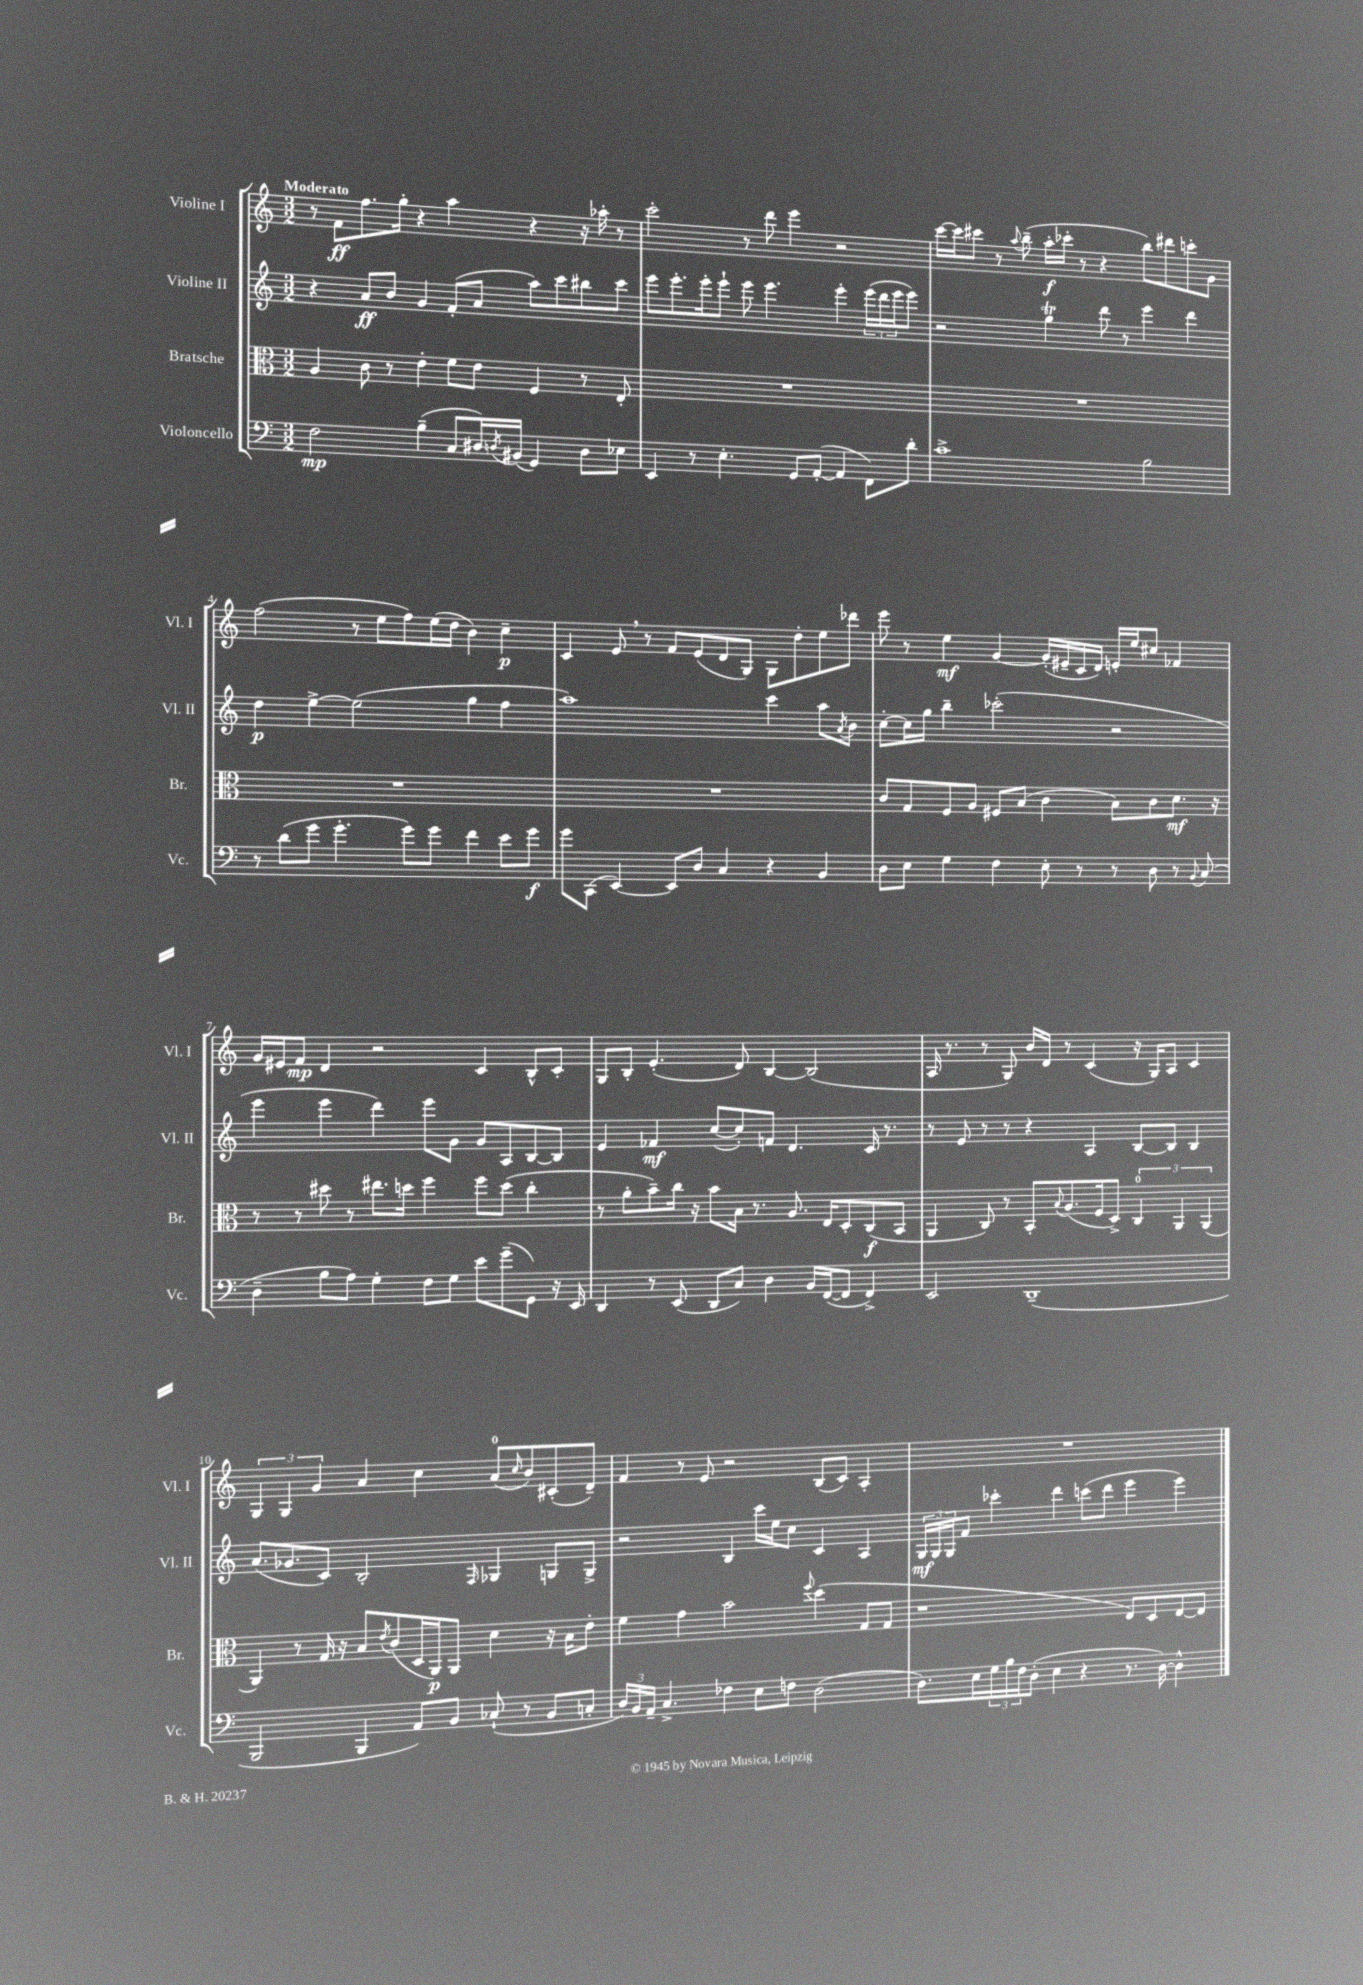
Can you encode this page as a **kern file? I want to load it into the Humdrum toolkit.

**kern	**dynam	**kern	**dynam	**kern	**dynam	**kern	**dynam
*part4	*part4	*part3	*part3	*part2	*part2	*part1	*part1
*staff4	*staff4	*staff3	*staff3	*staff2	*staff2	*staff1	*staff1
*I"Violoncello	*	*I"Bratsche	*	*I"Violine II	*	*I"Violine I	*
*I'Vc.	*	*I'Br.	*	*I'Vl. II	*	*I'Vl. I	*
*clefF4	*	*clefC3	*	*clefG2	*	*clefG2	*
*k[]	*	*k[]	*	*k[]	*	*k[]	*
*M3/2	*	*M3/2	*	*M3/2	*	*M3/2	*
=1	=1	=1	=1	=1	=1	=1	=1
!	!	!	!	!	!	!LO:TX:a:B:t=Moderato	!
2F\	mp	4A/	.	4r	.	8r	.
.	.	.	.	.	.	8f\L	ff
.	.	8c\	.	8a/L	ff	8.ff\	.
.	.	8r	.	8b/J	.	.	.
.	.	.	.	.	.	16gg'\Jk	.
(4B~\	.	4e'\	.	4g/	.	4r	.
8C/L	.	8f\L	.	(8f'/L	.	4aa\	.
16D#X/L)	.	8e\J	.	8a/J	.	.	.
8qDn/	.	.	.	.	.	.	.
(16BB#X/JJ	.	.	.	.	.	.	.
4GG/)	.	4F/	.	8aa\L)	.	4r	.
.	.	.	.	8ccc\	.	.	.
8D\L	.	8r	.	8bb#X\	.	16r	.
.	.	.	.	.	.	16aa-X'\	.
8E-X\J	.	8E'/	.	8ccc\J	.	8r	.
=2	=2	=2	=2	=2	=2	=2	=2
4EE/	.	1.r	.	8eee\L	.	2ccc'\	.
.	.	.	.	8.eee'\	.	.	.
8r	.	.	.	.	.	.	.
.	.	.	.	16eee'\k	.	.	.
4.E'\	.	.	.	8eee`\J	.	.	.
.	.	.	.	8eee\	.	8r	.
.	.	.	.	4.eee\	.	8ddd\	.
8GG/L	.	.	.	.	.	4eee\	.
([8AA'/J	.	.	.	.	.	.	.
4AA/]	.	.	.	4eee'\	.	2r	.
8FF\L)	.	.	.	(24eee\LL	.	.	.
.	.	.	.	24ddd\	.	.	.
.	.	.	.	24eee\J	.	.	.
8d'\J	.	.	.	8eee\J)	.	.	.
=3	=3	=3	=3	=3	=3	=3	=3
1c^	.	1.r	.	2r	.	[16ccc\LL	.
.	.	.	.	.	.	16ccc\J]	.
.	.	.	.	.	.	8ccc#X\J	.
.	.	.	.	.	.	8r	.
.	.	.	.	.	.	8qqaa/	.
.	.	.	.	.	.	(8bb~\	.
.	.	.	.	4ggT\	.	16aa'\LL	f
.	.	.	.	.	.	16ccc-X'\JJ	.
.	.	.	.	.	.	8r	.
.	.	.	.	8ddd\	.	4r	.
.	.	.	.	8r	.	.	.
2B\	.	.	.	4eee\	.	8bb\L)	.
.	.	.	.	.	.	8ddd#X\	.
.	.	.	.	4ddd\	.	8cccn'\	.
.	.	.	.	.	.	8g\J	.
!!LO:LB:g=z
=4	=4	=4	=4	=4	=4	=4	=4
8r	.	1.r	.	4dd\	p	(2ff\	.
(8d\L	.	.	.	.	.	.	.
8g\J	.	.	.	[4ee^\	.	.	.
4.g'\	.	.	.	.	.	.	.
.	.	.	.	(2ee\]	.	8r	.
.	.	.	.	.	.	8ee\L	.
8g\L)	.	.	.	.	.	8ff\)	.
8g\J	.	.	.	.	.	(16ee\L	.
.	.	.	.	.	.	16dd\JJ	.
4f\	.	.	.	4gg\	.	4b\)	.
8e\L	.	.	.	4ff\	.	4cc~\	p
8g\J	f	.	.	.	.	.	.
=5	=5	=5	=5	=5	=5	=5	=5
8g\L	.	1.r	.	1aa)	.	4c/	.
(8CC\J	.	.	.	.	.	.	.
[4EE/)	.	.	.	.	.	8e,/	.
.	.	.	.	.	.	8r	.
8EE/L]	.	.	.	.	.	8f/L	.
8D/J	.	.	.	.	.	(8e/	.
4C/	.	.	.	.	.	8d/	.
.	.	.	.	.	.	8G/J)	.
4r	.	.	.	4ccc\	.	8G\L	.
.	.	.	.	.	.	8dd'\	.
4BB/	.	.	.	8aa\L	.	8ee\	.
.	.	.	.	8qa/	.	.	.
.	.	.	.	8b\J	.	8ddd-X\J	.
=6	=6	=6	=6	=6	=6	=6	=6
8D\L	.	8c/L	.	[8cc'\L	.	8eee\	.
8E\J	.	8G/	.	16cc\L]	.	8r	.
.	.	.	.	16gg\JJ	.	.	.
4G\	.	8F/	.	4bb~\	.	4ee\	mf
.	.	8A/J	.	.	.	.	.
4F\	.	8F#X/L	.	(2ccc-X'\	.	[4g/	.
.	.	(8B/J	.	.	.	.	.
8E'\	.	4c\	.	.	.	(16g'/LL]	.
.	.	.	.	.	.	16e#X~/	.
8r	.	.	.	.	.	16c/	.
.	.	.	.	.	.	16d/JJ)	.
8r	.	8B\L)	.	2r	.	16en'/LL	.
.	.	.	.	.	.	16ee/J	.
8D\	.	8c\	.	.	.	8cc#X/J	.
8r	.	8.d\J	mf	.	.	4f-X/	.
8qqBB/	.	.	.	.	.	.	.
(8C/	.	.	.	.	.	.	.
.	.	16r	.	.	.	.	.
!!LO:LB:g=z
=7	=7	=7	=7	=7	=7	=7	=7
4D~\	.	8r	.	4eee\	.	16g/LL	.
.	.	.	.	.	.	16e#X/J	.
.	.	8r	.	.	.	8f/J	mp
8B\L	.	8dd#X\	.	4eee\	.	4d/	.
8A\J)	.	8r	.	.	.	.	.
4G'\	.	8.ee#X\L	.	4ddd\)	.	2r	.
.	.	16ddn\Jk	.	.	.	.	.
8F\L	.	4ff\	.	8eee\L	.	.	.
8G\J	.	.	.	8g\J	.	.	.
8e\L	.	8ff\L	.	8g/L	.	4c/	.
(8g~\	.	(8dd\J	.	8A/	.	.	.
8GG\J)	.	4cc'\	.	[8B/	.	8B^^/L	.
16r	.	.	.	8B/J]	.	8c'/J	.
16EE/	.	.	.	.	.	.	.
=8	=8	=8	=8	=8	=8	=8	=8
4DD/	.	8r	.	4e/	.	8G/L	.
.	.	8a'\L	.	.	.	8B'/J	.
8r	.	8b~\)	.	4f-X/	mf	(4.e'/	.
(8EE/	.	16cc\Jk	.	.	.	.	.
.	.	16r	.	.	.	.	.
8DD/L	.	8b\L	.	([8cc/L	.	.	.
8C/J)	.	16B\Jk	.	8cc'/])	.	8d/)	.
.	.	8.r	.	.	.	.	.
4D\	.	.	.	8fn/J	.	[4B/	.
.	.	8.A/	.	4.d/	.	.	.
16BB/LL	.	.	.	.	.	(2B/]	.
([16FF/J	.	16E/KL	.	.	.	.	.
8FF/J]	.	8D'/	.	.	.	.	.
4FF^/)	.	(8C/	f	16c/	.	.	.
.	.	.	.	8.r	.	.	.
.	.	8BB/J	.	.	.	.	.
=9	=9	=9	=9	=9	=9	=9	=9
2EE/	.	4AA/	.	8r	.	16A/	.
.	.	.	.	.	.	8.r	.
.	.	.	.	8e/	.	.	.
.	.	8C/)	.	8r	.	8r	.
.	.	8r	.	8r	.	8G/)	.
(1DD~	.	8BB'/L	.	4r	.	16b/LL	.
.	.	.	.	.	.	16d/JJ	.
.	.	8qqB/	.	.	.	.	.
.	.	(8.A/	.	.	.	8r	.
.	.	.	.	4A/	.	(4c/	.
.	.	16F/k	.	.	.	.	.
.	.	8D^/J)	.	.	.	.	.
.	.	6C/	.	[8B/L	.	16r	.
.	.	.	.	.	.	16G/KL)	.
.	.	.	.	8B/J]	.	8A/J	.
.	.	6AA/	.	.	.	.	.
.	.	.	.	4B/	.	4c/	.
.	.	(6AA/	.	.	.	.	.
!!LO:LB:g=z
=10	=10	=10	=10	=10	=10	=10	=10
2BBB/	.	4AA/)	.	(8.a/L	.	6G/	.
.	.	.	.	.	.	6G/	.
.	.	.	.	8.g-X/	.	.	.
.	.	8r	.	.	.	.	.
.	.	.	.	.	.	6g/	.
.	.	16G/	.	8c/J)	.	.	.
.	.	16r	.	.	.	.	.
4BBB/	.	8B/L	.	2B'/	.	4a/	.
.	.	8qe/	.	.	.	.	.
.	.	(8c/	.	.	.	.	.
8AA/L)	.	16D/L	.	.	.	4cc\	.
.	.	16AA/J)	p	.	.	.	.
8BB/J	.	8AA/J	.	.	.	.	.
.	.	.	.	16qqF/	.	.	.
(8C-X`/	.	4d\	.	4G-X/	.	(8a/L	.
.	.	.	.	.	.	16qqcc/	.
8r	.	.	.	.	.	8b/)	.
8BB/L	.	16r	.	8Gn/L	.	(8c#X'/	.
.	.	16B\KL	.	.	.	.	.
8Cn'/J	.	8e'\J	.	8G^/J	.	8d~/J)	.
=11	=11	=11	=11	=11	=11	=11	=11
24D/LL)	.	4f\	.	2r	.	4f/	.
24BB/	.	.	.	.	.	.	.
24AA~/JJ	.	.	.	.	.	.	.
4.C^/	.	.	.	.	.	.	.
.	.	4g\	.	.	.	8r	.
.	.	.	.	.	.	8e/	.
4F-X\	.	2b\	.	4B/	.	2r	.
8E\L	.	.	.	16ccc\LL	.	.	.
.	.	.	.	16ee\J	.	.	.
8Fn\J	.	.	.	8cc\J	.	.	.
.	.	8qqff/	.	.	.	.	.
(2D\	.	(4dd\	.	4c/	.	(8B/L	.
.	.	.	.	.	.	8c/J)	.
.	.	8G/L	.	4A/	.	4A'/	.
.	.	8G/J	.	.	.	.	.
=12	=12	=12	=12	=12	=12	=12	=12
8.D\L)	.	1r	.	24G/LL	mf	1.r	.
.	.	.	.	24G/	.	.	.
.	.	.	.	24G/J	.	.	.
.	.	.	.	8f/J	.	.	.
16E\L	.	.	.	.	.	.	.
24G\	.	.	.	4ccc-X'\	.	.	.
24B\	.	.	.	.	.	.	.
24F\J	.	.	.	.	.	.	.
(8D'\J	.	.	.	.	.	.	.
4E\	.	.	.	4ddd\	.	.	.
4r	.	.	.	(8cccn\L	.	.	.
.	.	.	.	8ddd\J	.	.	.
8.r	.	8E/L)	.	4eee\	.	.	.
.	.	8D/	.	.	.	.	.
[16D\)	.	.	.	.	.	.	.
4D^^\]	.	[8E/	.	4eee\)	.	.	.
.	.	8E/J]	.	.	.	.	.
==	==	==	==	==	==	==	==
*-	*-	*-	*-	*-	*-	*-	*-
